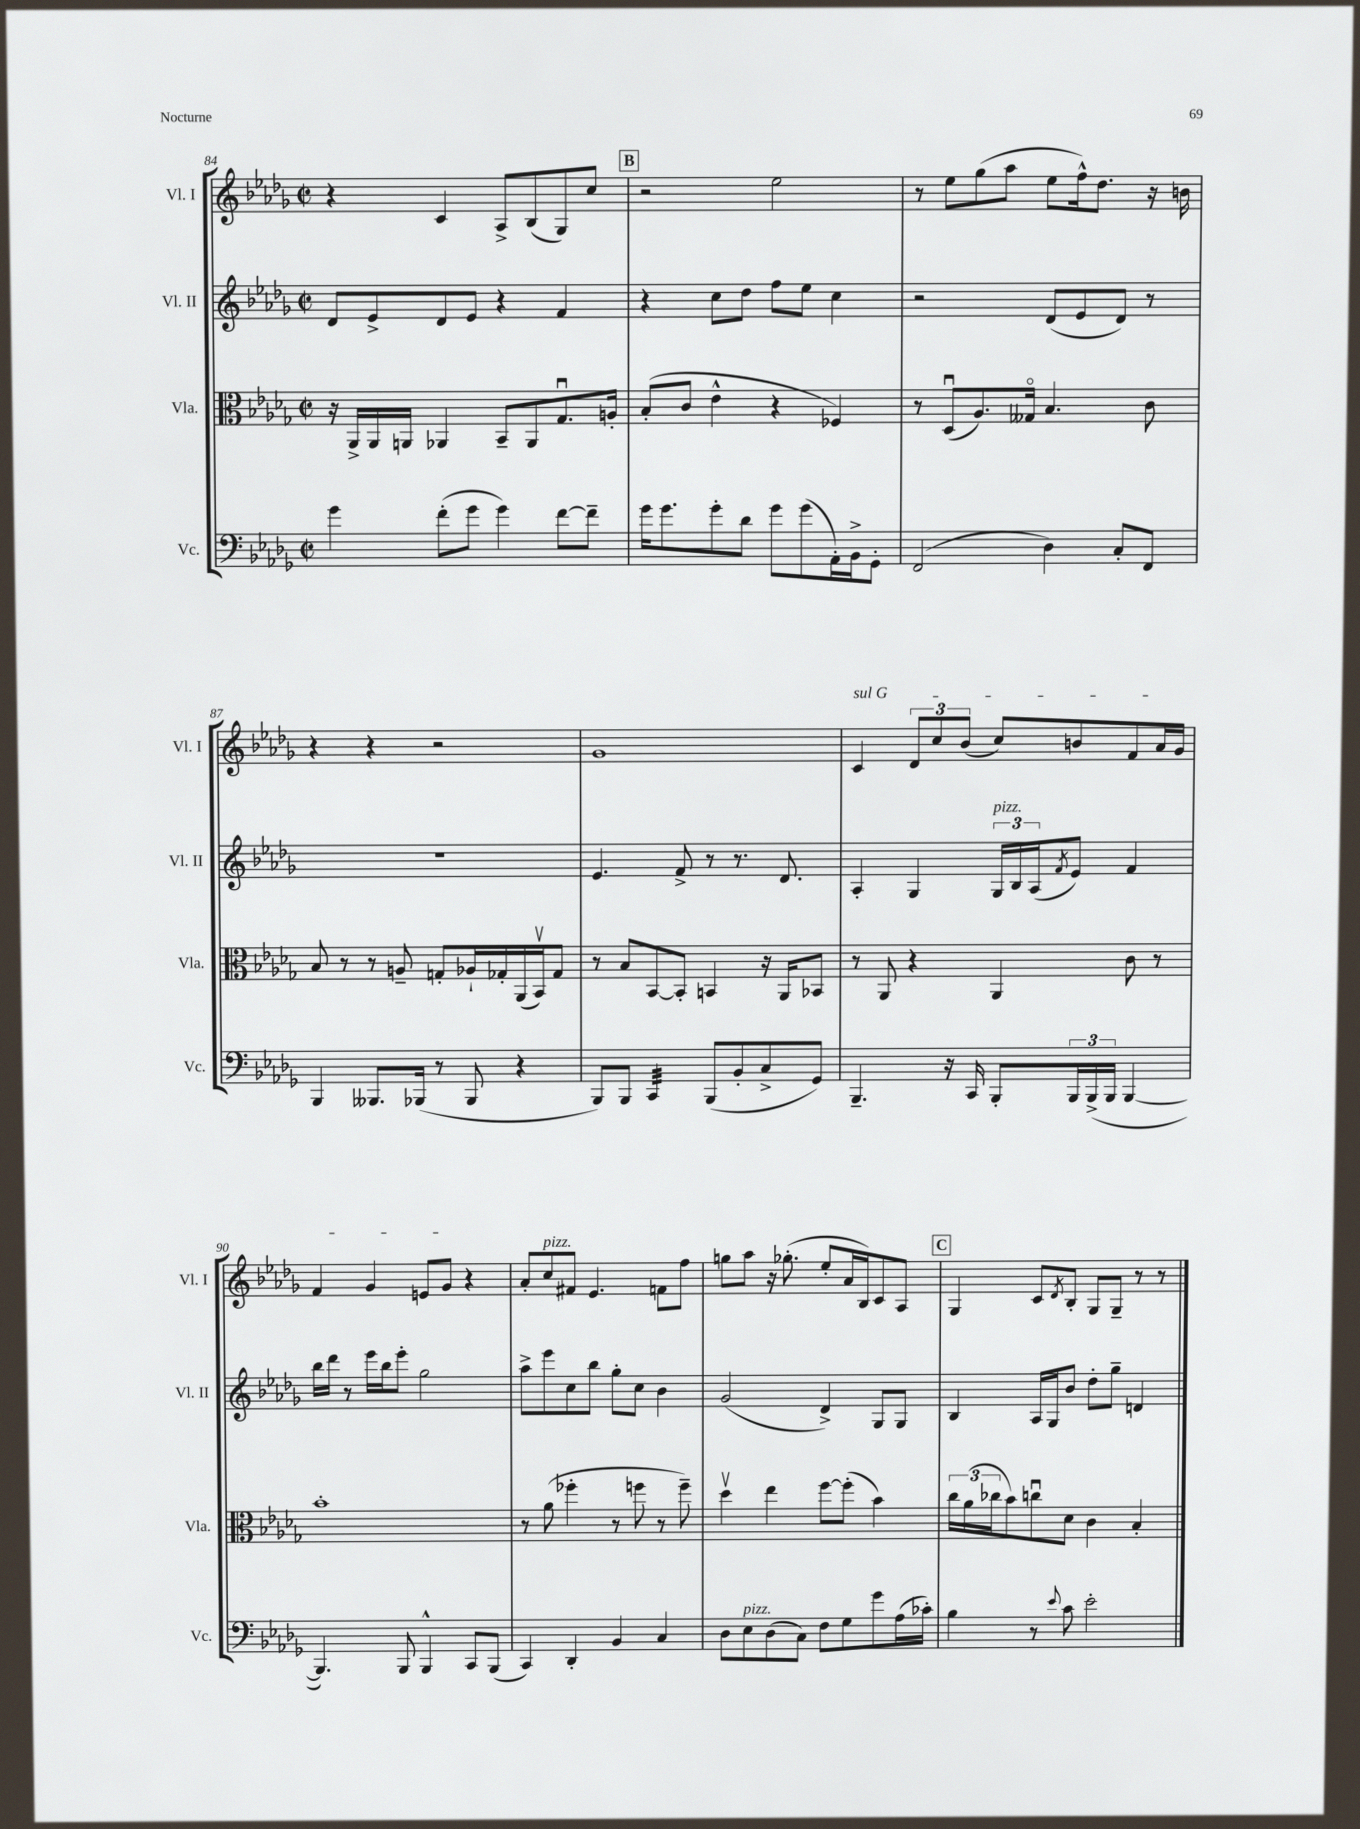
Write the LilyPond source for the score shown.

<<
\new StaffGroup <<
\new Staff = "s0" \with { instrumentName = "Vl. I" shortInstrumentName = "Vl. I" } {
    \clef treble \key des \major \defaultTimeSignature \time 2/2
    r4 c'4 aes8-> bes8( ges8) c''8 |
    \mark \markup { \box "B" } r2 ees''2 |
    r8 ees''8 ges''8( aes''8 ees''8 f''16-^) des''8. r16 b'16 |
    r4 r4 r2 |
    ges'1 |
    \once \override TextSpanner.bound-details.left.text = \markup { \italic "sul G" } c'4\startTextSpan \tuplet 3/2 { des'8 c''8 bes'8( } c''8) b'8 f'8 aes'16 ges'16 |
    f'4 ges'4 e'8 ges'8\stopTextSpan r4 |
    aes'8-. c''8^\markup { \italic "pizz." } fis'8 ees'4. f'8 f''8 |
    g''8 aes''8 r16 ges''8.-.( ees''8-. aes'16 bes16) c'8 aes8 |
    \mark \markup { \box "C" } ges4 c'8 \acciaccatura { des'8 } bes8-. ges8 ges8-- r8 r8 \bar "|." |
}
\new Staff = "s1" \with { instrumentName = "Vl. II" shortInstrumentName = "Vl. II" } {
    \clef treble \key des \major \defaultTimeSignature \time 2/2
    des'8 ees'8-> des'8 ees'8 r4 f'4 |
    \mark \markup { \box "B" } r4 c''8 des''8 f''8 ees''8 c''4 |
    r2 des'8( ees'8 des'8) r8 |
    r1 |
    ees'4. f'8-> r8 r8. des'8. |
    aes4-. ges4 \tuplet 3/2 { ges16^\markup { \italic "pizz." } bes16 aes16( } \acciaccatura { f'8 } ees'8) f'4 |
    bes''16 des'''16 r8 ees'''16 bes''16 ees'''8-. ges''2 |
    aes''8-> ees'''8 c''8 bes''8 ges''8-. c''8 bes'4 |
    ges'2( des'4->) ges8 ges8 |
    \mark \markup { \box "C" } bes4 aes16 ges16 bes'8 des''8-. ges''8-- d'4 \bar "|." |
}
\new Staff = "s2" \with { instrumentName = "Vla." shortInstrumentName = "Vla." } {
    \clef alto \key des \major \defaultTimeSignature \time 2/2
    r16 aes,16-> aes,16 a,16 aes,4 bes,8-- aes,8 ges8.\downbow a16-. |
    \mark \markup { \box "B" } bes8-.( c'8 ees'4-^ r4 fes4) |
    r8 des8\downbow( aes8.) geses16\flageolet bes4. c'8 |
    bes8 r8 r8 a8-- g8-. aes16-! ges16-. aes,16( bes,16\upbow) ges8 |
    r8 bes8 bes,8~ bes,8-. b,4 r16 aes,16 bes,8 |
    r8 aes,8 r4 aes,4 c'8 r8 |
    bes'1-. |
    r8 aes'8( fes''4-. r8 f''8 r8 f''8--) |
    des''4\upbow ees''4 f''8~ f''8-.( bes'4) |
    \mark \markup { \box "C" } \tuplet 3/2 { c''16 aes'16( ces''16 } bes'8) c''8\downbow des'8 c'4 bes4-. \bar "|." |
}
\new Staff = "s3" \with { instrumentName = "Vc." shortInstrumentName = "Vc." } {
    \clef bass \key des \major \defaultTimeSignature \time 2/2
    ges'4 f'8-.( ges'8 ges'4) f'8~ f'8-- |
    \mark \markup { \box "B" } ges'16 ges'8. ges'8-. des'8 ges'8 ges'8( aes,16-.) bes,16-> ges,8-. |
    f,2( des4) c8-. f,8 |
    bes,,4 beses,,8. bes,,16( r8 bes,,8 r4 |
    bes,,8) bes,,8 c,4:32 bes,,8( bes,8-. c8-> ges,8) |
    bes,,4.-- r16 c,16 bes,,8-. \tuplet 3/2 { bes,,16 bes,,16->( bes,,16 } bes,,4~ |
    bes,,4.) bes,,8 bes,,4-^ c,8 bes,,8( |
    c,4) des,4-. bes,4 c4 |
    des8 ees8^\markup { \italic "pizz." } des8( c8) f8 ges8 ges'8 aes16( ces'16-.) |
    \mark \markup { \box "C" } bes4 r8 \appoggiatura { ees'8 } c'8 ees'2-. \bar "|." |
}
>>
>>
\layout { \context { \Score currentBarNumber = #84 } }
